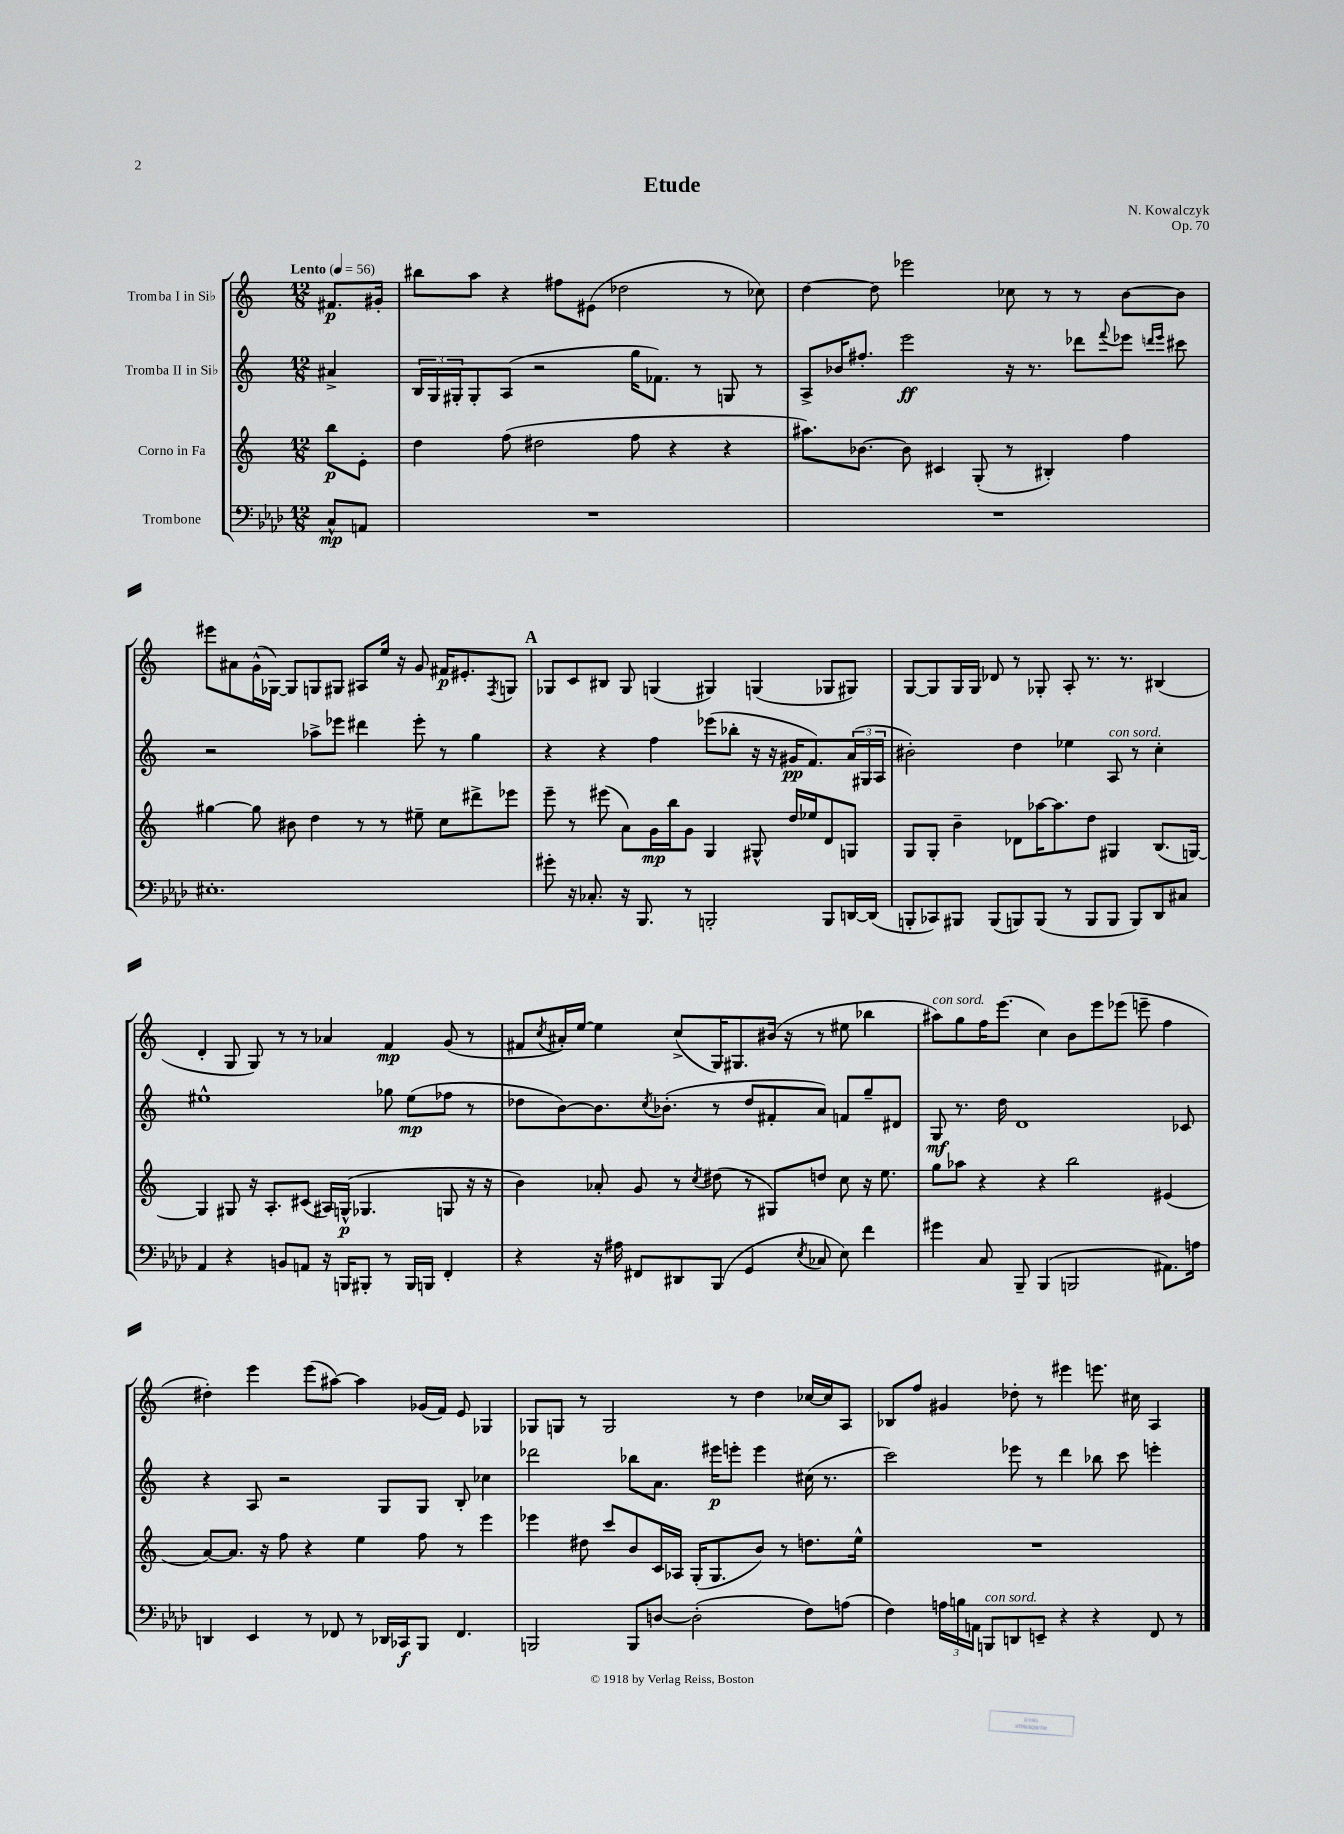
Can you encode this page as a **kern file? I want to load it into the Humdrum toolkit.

**kern	**kern	**kern	**kern
*staff4	*staff3	*staff2	*staff1
*clefF4	*clefG2	*clefG2	*clefG2
*k[b-e-a-d-]	*k[]	*k[]	*k[]
*M12/8	*M12/8	*M12/8	*M12/8
*MM56	*MM56	*MM56	*MM56
8C^^	8bb	4a#^	8.f#
8AA	8e'	.	.
.	.	.	16g#'
=	=	=	=
1.r	4dd	24B	8bb#
.	.	24G	.
.	.	24G#'	.
.	.	8G#'	8aa
.	(8ff	(8A	4r
.	2dd#	2r	.
.	.	.	8ff#
.	.	.	(8e#
.	.	.	2dd-
.	8ff	16gg	.
.	.	8.f-)	.
.	4r	.	.
.	.	8r	.
.	4r	8G	8r
.	.	8r	8cc-)
=	=	=	=
1.r	8.aa#)	8A^	[4dd
.	.	16b-	.
.	[8.b-	8.ff#'	.
.	.	.	8dd]
.	8b-]	2eee	2eee-
.	4c#	.	.
.	(8G'	.	.
.	8r	16r	8cc-
.	.	8.r	.
.	4B#')	.	8r
.	.	8ddd-	8r
.	.	8qqfff	.
.	4ff	8eee-	[8b
.	.	16qqddd	.
.	.	16qqeee-	.
.	.	8ccc#	8b]
=	=	=	=
1.E#'	[4gg#	2r	8eee#
.	.	.	8a#
.	8gg#]	.	(16g^^
.	.	.	[16G-)
.	8b#	.	8G-]
.	4dd	8aa-^	8G
.	.	8eee-	8G#
.	8r	4ddd#	8A#
.	8r	.	16ee
.	.	.	16r
.	8ee#~	8eee-'	8g
.	8cc	8r	16f#
.	.	.	8.e#'
.	8ddd#^	4gg	.
.	.	.	8qF
.	8eee-	.	8G
=	=	=	=
8g#'	8eee~	4r	8G-
16r	8r	.	8c
8.C-'	.	.	.
.	(8eee#	4r	8B#
16r	8a)	.	8G-
8.BBB-	.	.	.
.	16g	4ff	(4G
.	16bb	.	.
8r	8g	.	.
2BBB'	4G	(8eee-	4G#)
.	.	8bb-'	.
.	8G#^^	16r	(4G
.	.	16r	.
.	16dd	16g#	.
.	16ee-	8.f)	.
8BBB	8d	.	8G-
[16DD	8G	(24a	8G#)
.	.	24G#	.
(16DD]	.	.	.
.	.	24A	.
=	=	=	=
8BBB'	8G	2b#')	[8G
8CC-)	8G'	.	8G]
8BBB#	4b~	.	16G
.	.	.	16G
(8BBB#	.	.	8d-
8BBB)	8d-	4dd	8r
(8BBB	[16aa-	.	8G-'
.	8.aa-]	.	.
8r	.	4ee-	8A'
8BBB	8dd	.	8.r
8BBB	4G#	8A	.
.	.	.	8.r
8BBB)	.	8r	.
8DD-	(8.B	4cc'	(4B#
8C#	.	.	.
.	[16G)	.	.
=	=	=	=
4AA-	4G]	1ee#^^	4d'
4r	8G#	.	8G
.	16r	.	8G)
.	8.A'	.	.
8BB	.	.	8r
8AA	(8c#	.	8r
16r	16A#)	.	4a-
16BBB	(16G^^	.	.
8BBB#'	4.G-	.	.
8r	.	8gg-	4f
16BBB#	.	(8ee#	.
16BBB	.	.	.
4FF'	8G	8ff-	(8g
.	16r	8r	8r
.	16r	.	.
=	=	=	=
4r	4b)	8dd-	8f#
.	.	.	8qcc
.	.	[8b)	16a#')
.	.	.	[16ee
16r	8a-'	8.b]	4ee]
16A#	.	.	.
8FF#	8g	.	.
.	.	8qcc	.
.	.	(8.b-'	.
8DD#	8r	.	(8cc^
.	8qcc	.	.
(8BBB-	(8dd#	8r	16G)
.	.	.	8.G#
4GG	8r	8dd-	.
.	8G#)	8f#'	(16b#
.	.	.	16r
8qE-	.	.	.
8C-	8dd	8a)	8r
8E-)	8cc	8f	8ee#
4f	16r	8gg~	4bb-
.	8.ee	.	.
.	.	8d#	.
=	=	=	=
4g#	8gg	8G	8aa#)
.	8aa-	8.r	8gg
8C	4r	.	16ff
.	.	16dd	(8.eee
8BBB-~	.	1d	.
(4BBB-	4r	.	4cc)
2BBB	2bb	.	8b
.	.	.	8eee
.	.	.	(8eee-
.	.	.	8eee~
8.AA#)	(4e#	.	4ff
.	.	8c-	.
16A	.	.	.
=	=	=	=
4DD	[8a)	4r	4dd#')
.	8.a]	.	.
4EE-	.	8A	4eee
.	16r	.	.
.	8ff	2r	.
8r	4r	.	(8eee
8FF-	.	.	[8aa#)
8r	4ee	.	4aa#]
16DD-	.	8G	.
16CC-	.	.	.
8BBB-	8ff	8G	(16g-
.	.	.	16f)
4.FF-	8r	8B'	8e
.	4eee	4cc-	4G-
=	=	=	=
2BBB	4eee-	2ddd-	8G-
.	.	.	8G
.	8dd#	.	8r
.	8ccc	.	2G
8BBB	8b	8bb-	.
[8D	16c	8.a	.
.	16A-	.	.
(2D']	(16G'	.	.
.	8.G	16eee#	.
.	.	8eee'	8r
.	8b)	4eee	4dd
.	8r	.	.
8F)	8.dd	(16cc#	[16cc-
.	.	8.r	16cc-]
(8A	.	.	8A
.	16ee^^	.	.
=	=	=	=
4F)	1.r	2ccc)	8B-
.	.	.	8ff
24A	.	.	4g#
24B	.	.	.
24AA	.	.	.
8BBB	.	.	.
8DD	.	8eee-	8dd-'
8EE~	.	8r	8r
4r	.	4ddd	4eee#
4r	.	8bb-	8.eee
.	.	8ccc	.
.	.	.	16cc#
8FF	.	4eee'	4A
8r	.	.	.
==	==	==	==
*-	*-	*-	*-
